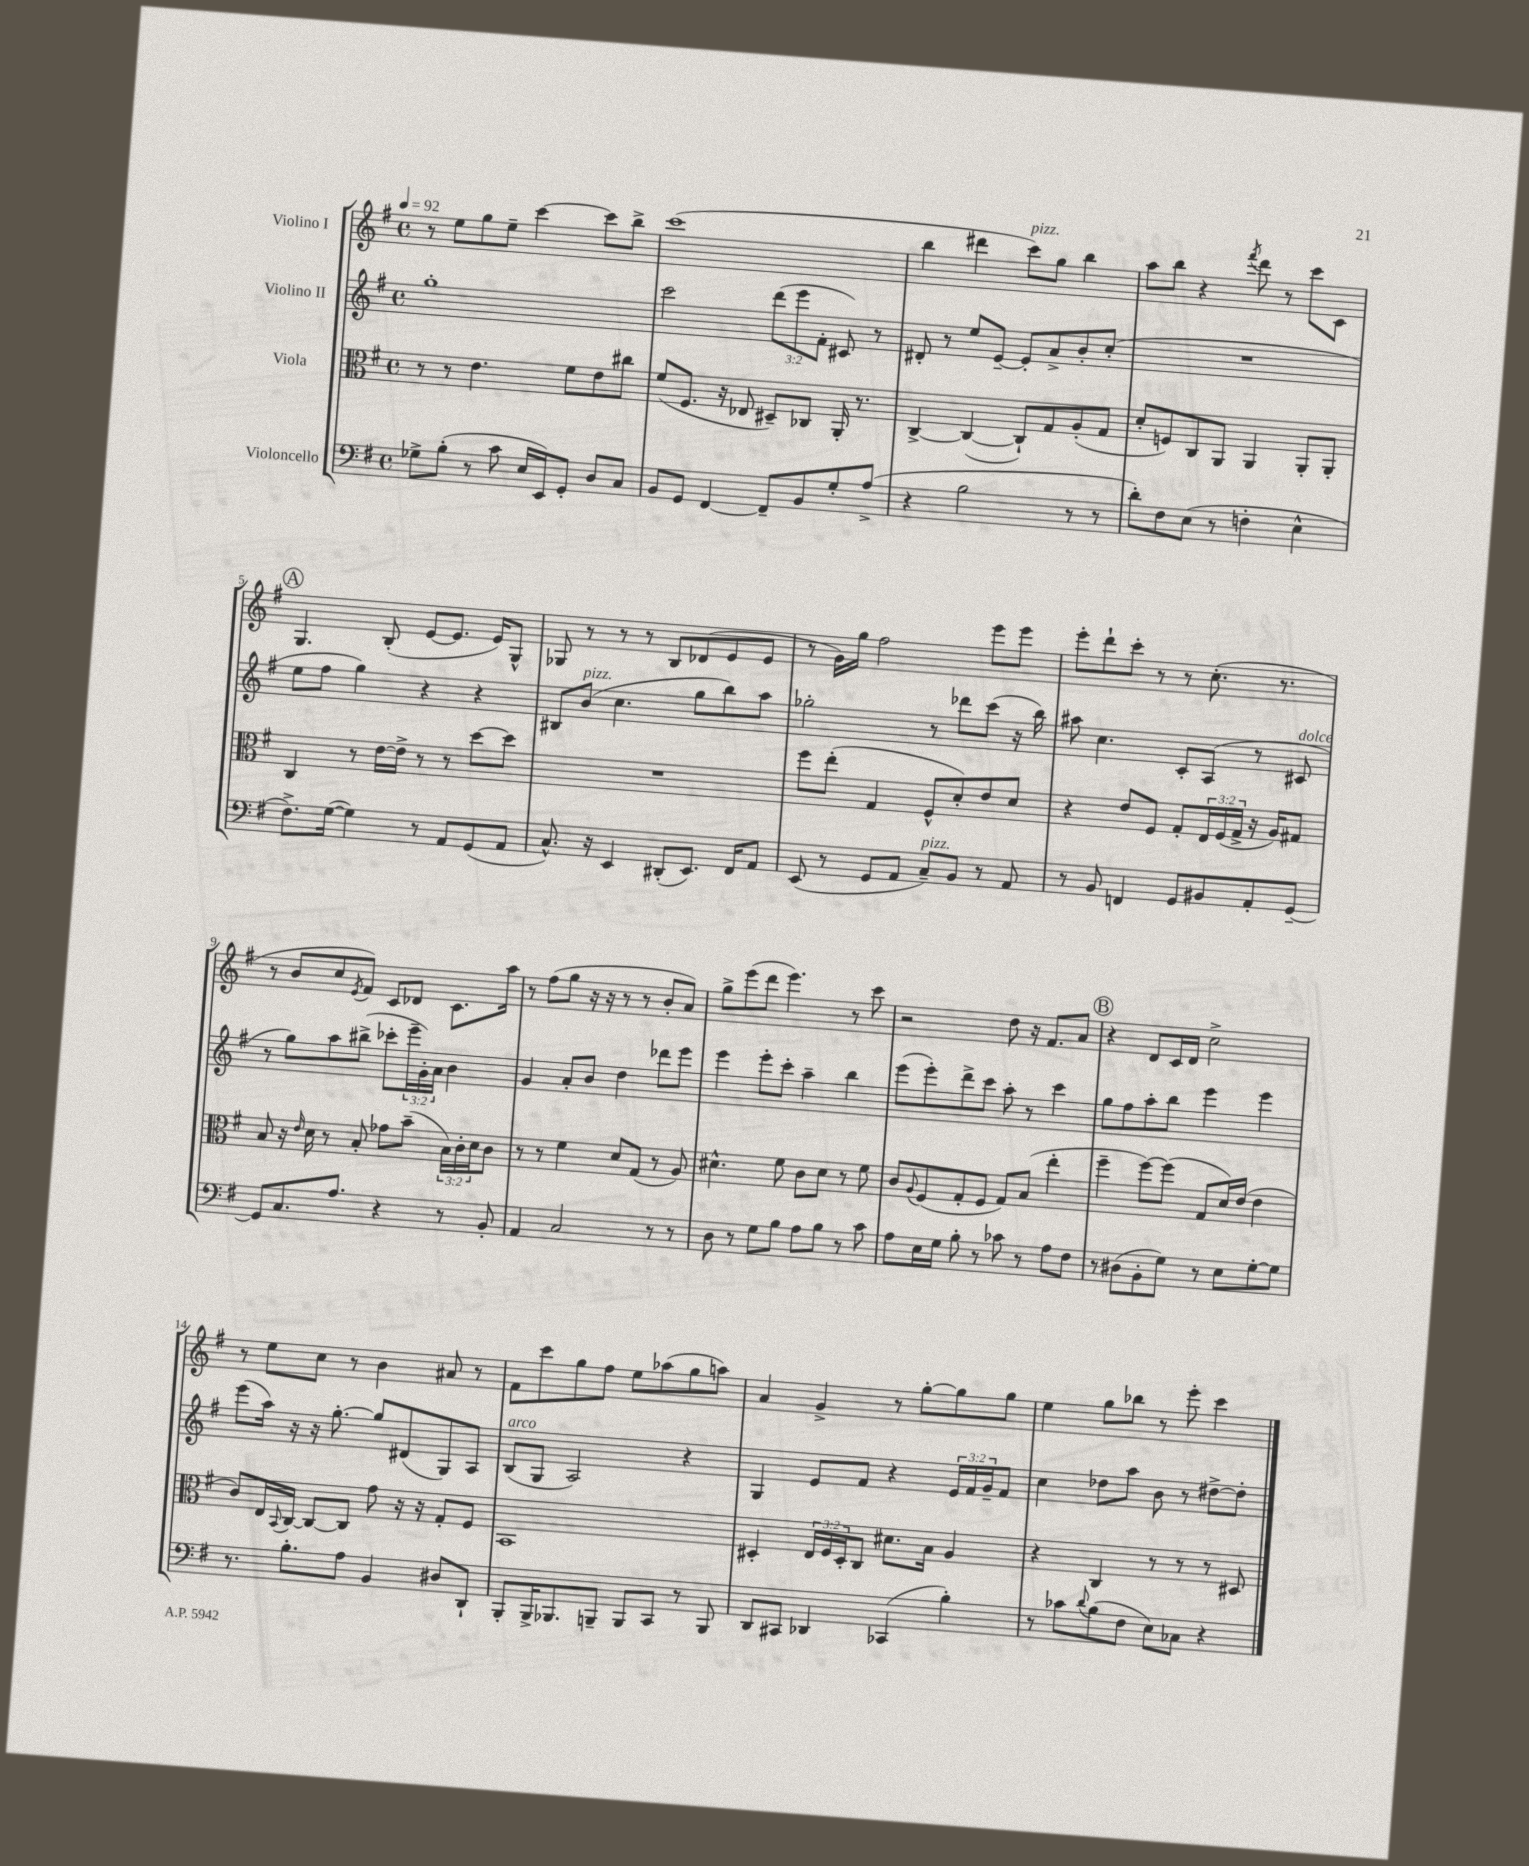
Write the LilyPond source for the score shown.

<<
\new StaffGroup <<
\new Staff = "s0" \with { instrumentName = "Violino I" } {
    \clef treble \key g \major \defaultTimeSignature \time 4/4 \tempo 4 = 92
    r8 e''8 g''8 e''8-- c'''4~ c'''8 b''8-> |
    c'''1( |
    b''4 dis'''4 c'''8^\markup { \italic "pizz." }) g''8 b''4 |
    a''8 b''8 r4 \acciaccatura { fis'''8 } d'''8 r8 c'''8 c'8 |
    \mark \markup { \circle "A" } g4. b8-.( e'8~ e'8. e'16) g8-^ |
    ges8 r8 r8 r8 b8 des'8( e'8 e'8 |
    r8 g'16) g''16 fis''2 e'''8 e'''8 |
    e'''8-. d'''8-! c'''8-. r8 r8 c''8.-.( r8. |
    r8 b'8 c''8 \acciaccatura { e'8 } fis'8) c'8 des'8 c'8. a''16 |
    r8 fis''8( g''8 r16 r16 r8 r8 b'8-. a'8) |
    g''8-> e'''8( d'''8 e'''4.) r8 c'''8 |
    r2 d''8 r16 fis'8. a'8 |
    \mark \markup { \circle "B" } r4 d'8 c'16 d'16 c''2-> |
    r8 e''8 c''8 r8 b'4 ais'8 r8 |
    fis'8 c'''8 g''8 fis''8 e''8 aes''8( g''8 a''8) |
    a'4 g'4-> r8 g''8~-. g''8 g''8 |
    e''4 g''8 bes''8 r8 e'''8-. c'''4 \bar "|." |
}
\new Staff = "s1" \with { instrumentName = "Violino II" } {
    \clef treble \key g \major \defaultTimeSignature \time 4/4 \override Staff.TupletNumber.text = #tuplet-number::calc-fraction-text
    g''1-. |
    c'''2 \tuplet 3/2 { d'''8( e'''8 fis'8-. } cis'8) r8 |
    dis'8-. r8 e''8 e'8~-- e'8-. a'8-> b'8-. c''8-.( |
    R1 |
    \mark \markup { \circle "A" } e''8 fis''8 g''4) r4 r4 |
    bis8 b'8^\markup { \italic "pizz." }( c''4. g''8 b''8) a''8 |
    ges''2-. r8 des'''8 c'''8( r16 b''16) |
    ais''8 c''4. c'8-. a8( r8 cis'8^\markup { \italic "dolce" } |
    r8 g''8) a''8 bis''8->( ces'''8-. \tuplet 3/2 { e'''16-- g'16-.) a'16 } b'4 |
    g'4 a'8-. b'8 d''4 des'''8 e'''8 |
    e'''4 e'''8-. c'''8-. a''4-- b''4 |
    e'''8( e'''8-.) d'''8-> c'''8 a''8-. r8 c'''4 |
    \mark \markup { \circle "B" } g''8 fis''8 a''8-. b''8 e'''4 e'''4 |
    e'''8( a''16) r16 r16 g''8.~-. g''8 dis'8( g8) a8 |
    b8^\markup { \italic "arco" }( g8 a2) r4 |
    g4 e'8 fis'8 r4 \tuplet 3/2 { e'16 fis'16 g'16-- } fis'8 |
    c''4 des''8 a''8 b'8 r8 dis''8~-> dis''8-. \bar "|." |
}
\new Staff = "s2" \with { instrumentName = "Viola" } {
    \clef alto \key g \major \defaultTimeSignature \time 4/4 \override Staff.TupletNumber.text = #tuplet-number::calc-fraction-text
    r8 r8 e'4. fis'8 e'8 cis''8 |
    fis'8( fis8. r16 ees8 dis8--) ces8 a,16-. r8. |
    c4~-> c4~( c8-!) g8 a8-.( g8 |
    d'8-. f8) c8 a,8 a,4 a,8-. a,8-. |
    \mark \markup { \circle "A" } c4 r8 e'16~ e'16-> r8 r8 d''8~ d''8 |
    R1 |
    fis''8 e''8-.( g4 fis8-^ d'8-.) e'8 d'8 |
    r4 e'8 fis8 g8-. \tuplet 3/2 { e16 fis16( g16-> } r16 a16) gis8 |
    b8 r16 \grace { e'16 } d'16 r8 b8-. ges'8 b'8--( \tuplet 3/2 { b16) c'16-. d'16 } c'8 |
    r8 r8 fis'4 d'8 g8( r8 a8) |
    dis'4.-^ fis'8 c'8 dis'8 r8 fis'8 |
    c'8 \appoggiatura { a8 } fis8( g8-. fis8 g8) b8( e''4-. |
    \mark \markup { \circle "B" } fis''4-- fis''8~) fis''8( g8 d'16) e'16( e'4 |
    c'8) e16 \appoggiatura { b,8 } c16~ c8~ c8 g'8 r16 r16 g8-. fis8 |
    b,1 |
    dis4-. \tuplet 3/2 { e16 fis16 dis16-. } c8 dis'8. b16 a4 |
    r4 c4 r8 r8 r8 dis8 \bar "|." |
}
\new Staff = "s3" \with { instrumentName = "Violoncello" } {
    \clef bass \key g \major \defaultTimeSignature \time 4/4
    ges8-> b8-.( r8 c'8 e16 e,16) g,8-. d8 c8 |
    b,8 g,8 fis,4~ fis,8-- b,8 g8-. a8->( |
    r4 b2 r8 r8 |
    d'8-.) fis8 e8( r8 f4-. e4-^ |
    \mark \markup { \circle "A" } fis8.->) g16~( g4) r8 a,8 g,8( a,8 |
    c8.-^) r16 e,4 dis,8-.( e,8.) fis,16 a,8 |
    e,8( r8 g,8 a,8 c8--^\markup { \italic "pizz." }) b,8 r8 a,8 |
    r8 b,8 f,4 g,8 bis,8 a,8-. g,8~-- |
    g,8 c8. a8. r4 r8 b,8-. |
    a,4 c2 r8 r8 |
    d8 r8 g8 b8 a8 b8 r8 c'8 |
    a8 e16 g16 b8-. r8 ces'8 r8 a8 fis8 |
    \mark \markup { \circle "B" } r8 dis8( b,8-. g8) r8 e8 g8~-. g8 |
    r8. b8.-. a8 b,4 dis8 d,8-! |
    b,,8-. b,,16-> bes,,8. b,,8-- b,,8 c,8 r8 b,,8 |
    d,8 cis,8 des,4 ces,4( b4-.) |
    r8 ces'8 \appoggiatura { d'8 } b8( fis8 e8) ces8 r4 \bar "|." |
}
>>
>>
